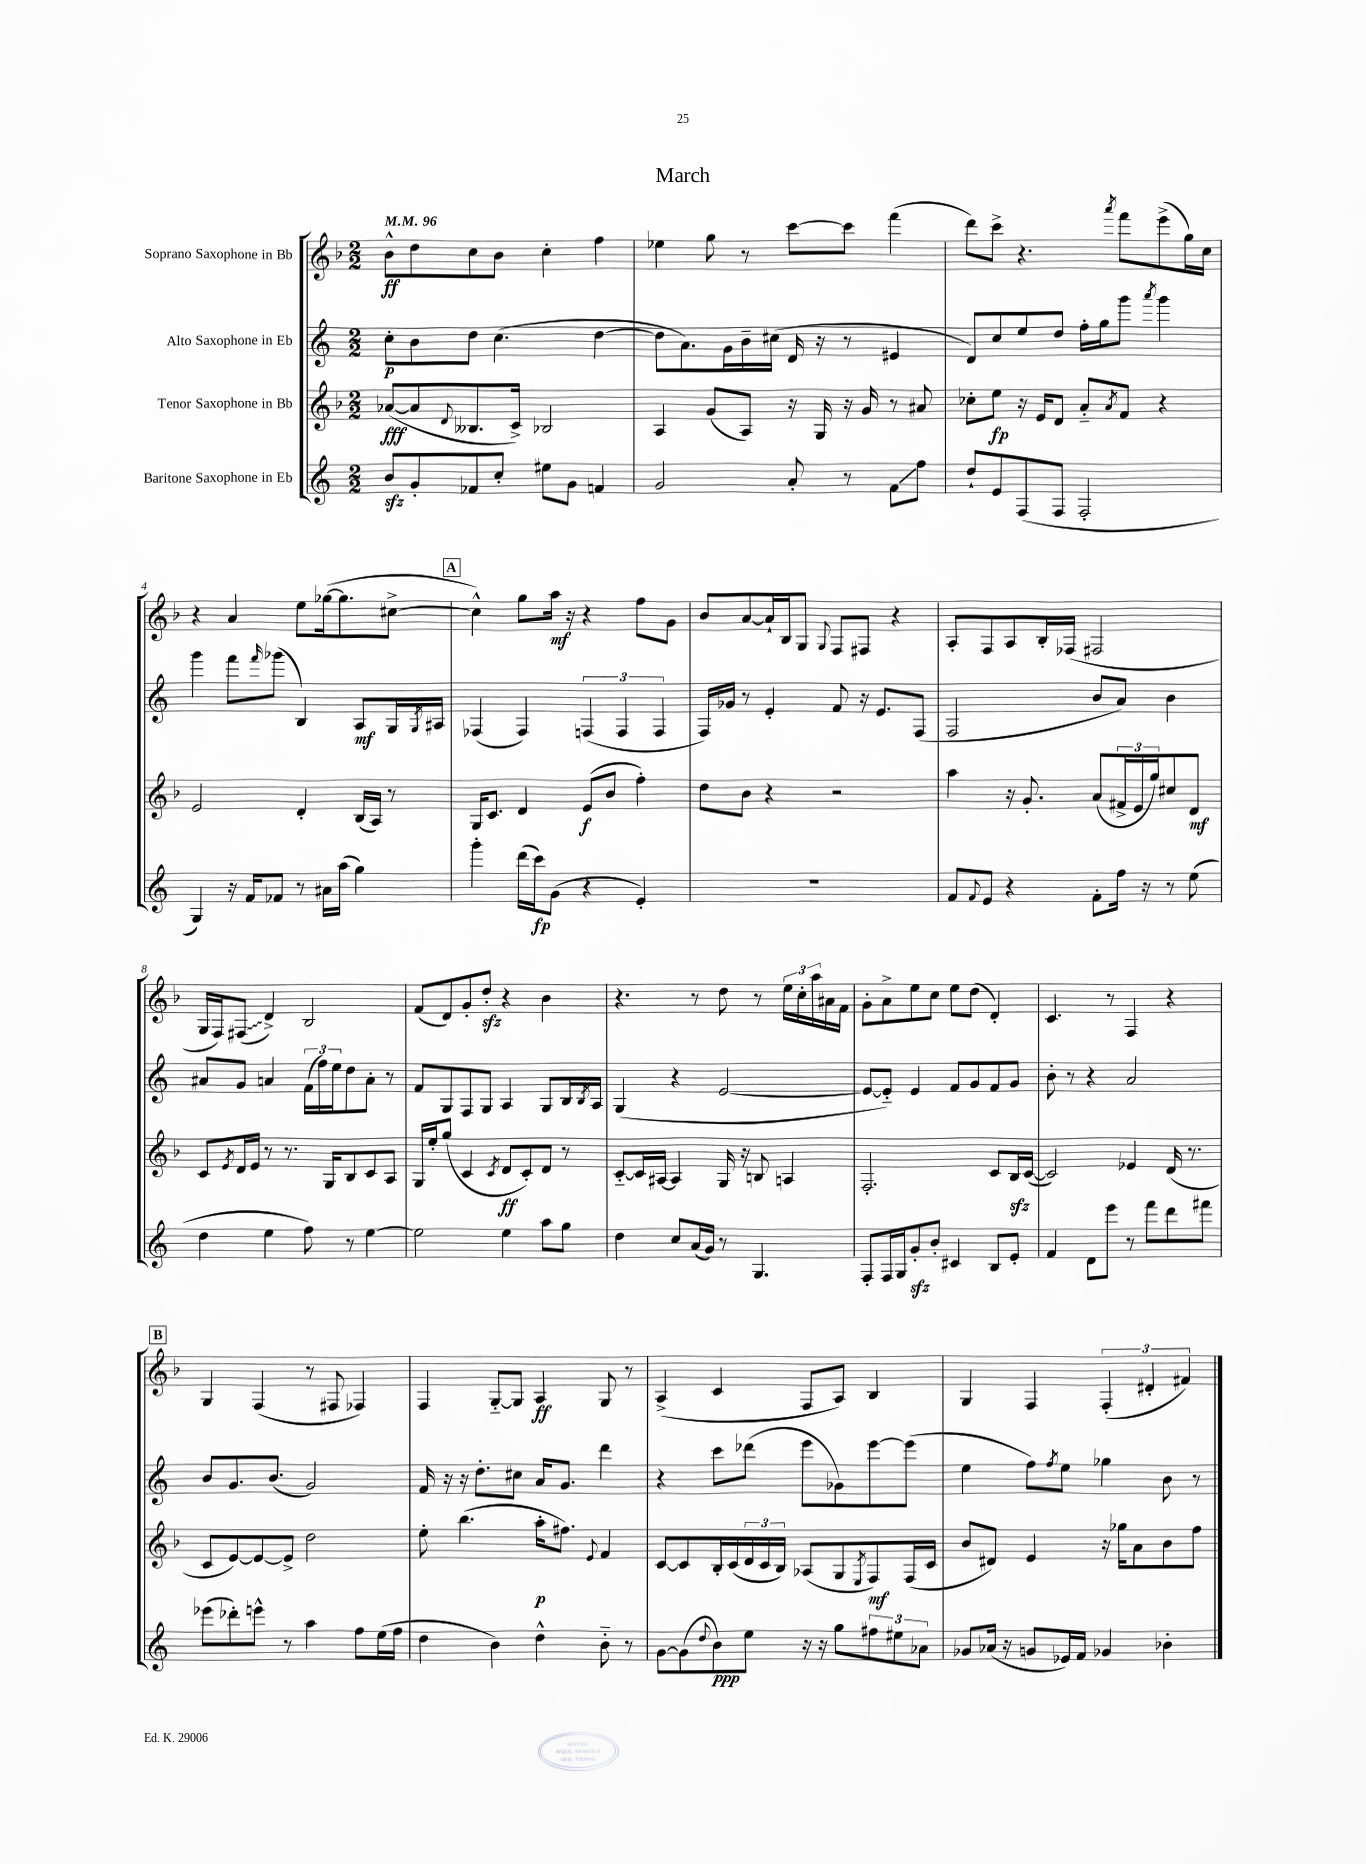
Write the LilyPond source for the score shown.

\header { title = "March" }
<<
\new StaffGroup <<
\new Staff = "s0" \with { instrumentName = "Soprano Saxophone in Bb" } {
    \clef treble \key f \major \numericTimeSignature \time 2/2 \tempo 4 = 96
    bes'8-^\ff d''8 c''8 bes'8 c''4-. f''4 |
    ees''4 g''8 r8 c'''8~ c'''8 f'''4( |
    d'''8) c'''8-> r4. \acciaccatura { a'''8 } f'''8 e'''8->( g''16) c''16 |
    r4 a'4 e''8 ges''16~( ges''8. cis''8~-> |
    \mark \markup { \box "A" } cis''4-^) g''8 a''16\mf r16 r4 f''8 g'8 |
    bes'8 a'8~ a'16-! bes16 g8 \appoggiatura { g8 } f8 fis8 r4 |
    a8-. f8 a8 bes16-. fes16( fis2 |
    g16 f16) \once \override Glissando.style = #'zigzag fis8\glissando( d'4->) bes2 |
    f'8( d'8) g'8-. d''8-.\sfz r4 bes'4 |
    r4. r8 d''8 r8 \tuplet 3/2 { e''16 c''16-. a''16 } ais'16 f'16 |
    g'8-. a'8-> e''8 c''8 e''8 d''8( d'4-.) |
    c'4. r8 f4 r4 |
    \mark \markup { \box "B" } g4 f4( r8 fis8 fes4) |
    f4 g8~-_ g8 a4\ff g8 r8 |
    a4->( c'4 f8 a8) bes4 |
    g4 f4 \tuplet 3/2 { f4-.( dis'4-. fis'4) } \bar "|." |
}
\new Staff = "s1" \with { instrumentName = "Alto Saxophone in Eb" } {
    \clef treble \key c \major \numericTimeSignature \time 2/2
    c''8-.\p b'8 d''8 c''4.( d''4~ |
    d''8 a'8.) g'16 b'16-- cis''16( d'16 r16 r8 eis'4 |
    d'8) c''8 e''8 d''8 f''16-. g''16 g'''8 \acciaccatura { a'''8 } g'''4 |
    g'''4 f'''8 \grace { f'''16 } ges'''8( b4) a8\mf g16 \acciaccatura { g8 } ais16 |
    \mark \markup { \box "A" } fes4( fes4) \tuplet 3/2 { f4( f4 f4 } |
    f16) ges'16 r8 e'4-. f'8 r16 e'8. f8( |
    f2 b'8 a'8) b'4 |
    ais'8 g'8 a'4 \tuplet 3/2 { f'16( f''16) e''16 } d''8 a'8-. r8 |
    f'8 g8 f8 g8 a4 g8 b16 \acciaccatura { b8 } a16 |
    g4( r4 e'2~ |
    e'8~ e'8-_) e'4 f'8 g'8 f'8 g'8 |
    b'8-. r8 r4 a'2 |
    \mark \markup { \box "B" } b'8 g'8. b'8.( g'2) |
    f'16 r16 r16 d''8.-. cis''8 a'16 g'8. d'''4 |
    r4 c'''8 des'''8( e'''8 ges'8) e'''8~ e'''8( |
    e''4 f''8) \acciaccatura { f''8 } e''8 ges''4 b'8 r8 \bar "|." |
}
\new Staff = "s2" \with { instrumentName = "Tenor Saxophone in Bb" } {
    \clef treble \key f \major \numericTimeSignature \time 2/2
    aes'8~\fff( aes'8 \appoggiatura { d'8 } beses8. c'16->) bes2 |
    a4 g'8( a8) r16 g16 r16 g'16 r8 ais'8 |
    ces''8-. e''8\fp r16 e'16 d'8 a'8-_ \acciaccatura { a'8 } f'8 r4 |
    e'2 d'4-. bes16( a16) r8 |
    \mark \markup { \box "A" } g16 c'8. d'4 e'8\f( bes'8 f''4-.) |
    d''8 bes'8 r4 r2 |
    a''4 r16 g'8.-. a'8( \tuplet 3/2 { fis'16-> e'16 g''16) } cis''8 d'8\mf |
    c'8 \acciaccatura { e'8 } d'16 e'16 r8 r8. g16 bes8 c'8 a8 |
    g16 e''16-. g''8( c'4 \acciaccatura { c'8 } d'8\ff c'8-.) d'8 r8 |
    c'8~-_ c'16 ais16~ ais4 g16 r16 b8 a4 |
    f2.-. c'8 bes16\sfz c'16~( |
    c'2) ees'4 d'16( r8. |
    \mark \markup { \box "B" } c'8 e'8~) e'8~ e'8-> d''2 |
    e''8-. bes''4.( a''16-.\p fis''8.) \appoggiatura { e'8 } f'4 |
    c'8~ c'8 bes16-. c'16( \tuplet 3/2 { d'16 c'16 bes16) } aes8( g8 \acciaccatura { e8 } f8\mf) f16( c'16 |
    bes'8 dis'8) e'4 r16 ges''16 a'8 bes'8 f''8 \bar "|." |
}
\new Staff = "s3" \with { instrumentName = "Baritone Saxophone in Eb" } {
    \clef treble \key c \major \numericTimeSignature \time 2/2
    b'8\sfz g'8-. fes'8 c''8-. eis''8 g'8 f'4 |
    g'2 a'8-. r8 f'8\glissando f''8 |
    d''8-! e'8 f8( f8 f2-. |
    g4) r16 f'16 fes'8 r8 ais'16 a''16( g''4) |
    \mark \markup { \box "A" } g'''4-. d'''16( c'''16\fp) g'8( r4 e'4-.) |
    R1 |
    f'8 \appoggiatura { f'8 } e'8 r4 f'8-. f''16 r16 r8 e''8( |
    d''4 e''4 f''8) r8 e''4~ |
    e''2 e''4 a''8 g''8 |
    d''4 c''8 a'16( g'16) r8 g4. |
    f8-. f16 g16 g'8-.\sfz b'8-. cis'4 b8 e'8-. |
    f'4 d'8 e'''8 r8 f'''8 d'''8 fis'''8 |
    \mark \markup { \box "B" } ees'''8( des'''8-.) e'''8-^ r8 a''4 f''8 e''16( f''16 |
    d''4 b'4) d''4-^ b'8-_ r8 |
    g'8~ g'8( \appoggiatura { d''8 } b'8\ppp) e''8 r16 r16 g''8 \tuplet 3/2 { fis''8 eis''8 aes'8 } |
    ges'8 aes'16( r16 g'8 ees'16) f'16 ges'4 bes'4-. \bar "|." |
}
>>
>>
